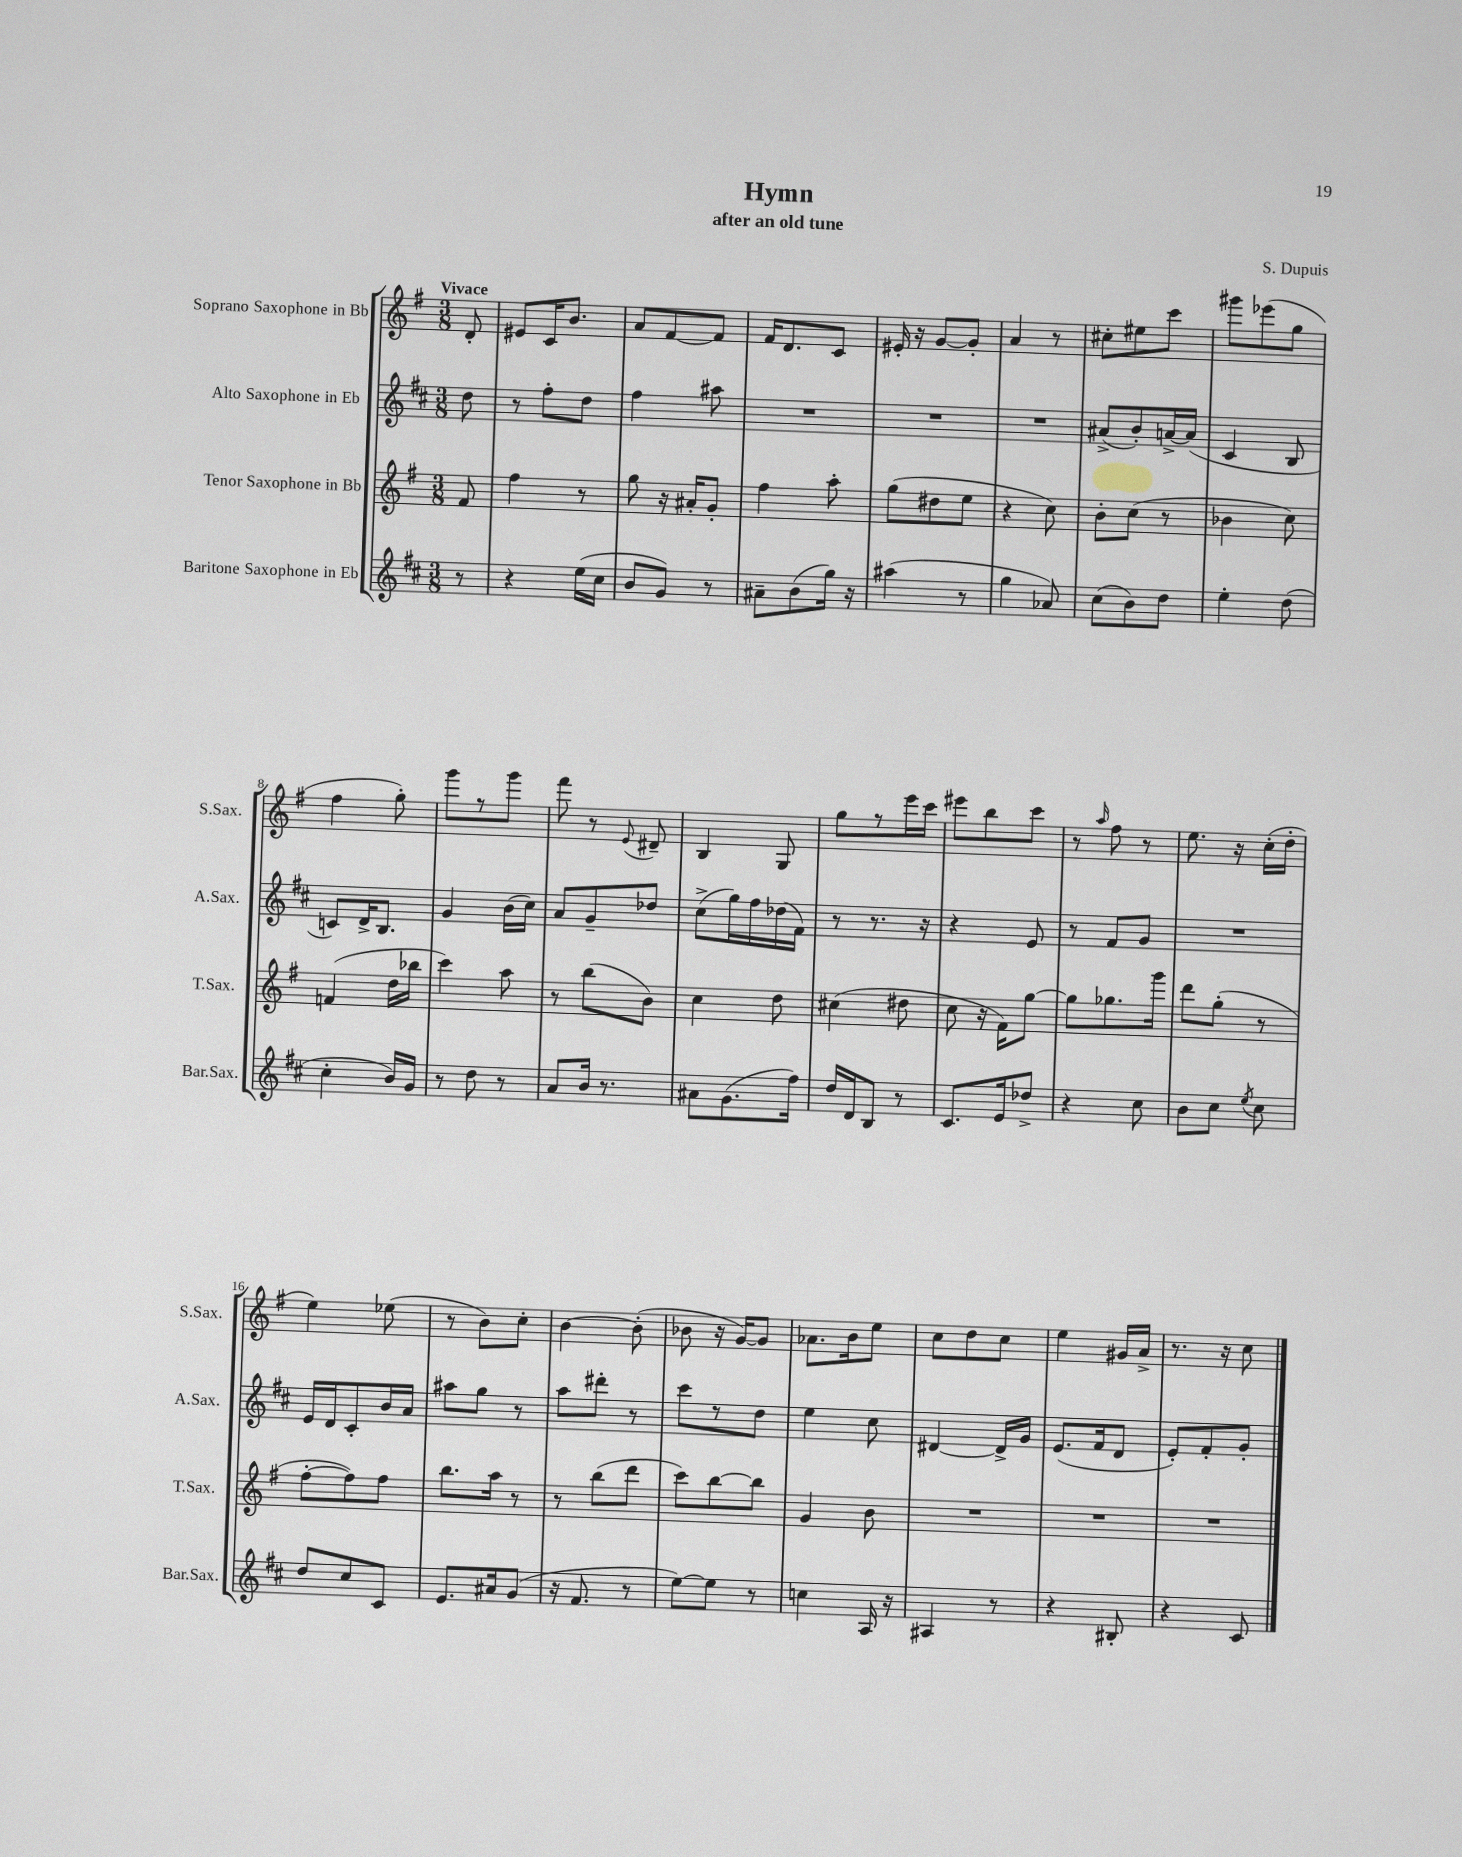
\header { title = "Hymn" composer = "S. Dupuis" subtitle = "after an old tune" }
<<
\new StaffGroup <<
\new Staff = "s0" \with { instrumentName = "Soprano Saxophone in Bb" shortInstrumentName = "S.Sax." } {
    \clef treble \key g \major \numericTimeSignature \time 3/8 \partial 8 \tempo "Vivace"
    \autoBeamOff d'8-. |
    eis'8[ c'16 b'8.] |
    a'8[ fis'8~ fis'8] |
    fis'16[ d'8. c'8] |
    eis'16-. r16 g'8[~ g'8]-. |
    a'4 r8 |
    cis''8[-. eis''8 c'''8] |
    gis'''8[ ees'''8( g''8] |
    fis''4 g''8-.) |
    g'''8[ r8 g'''8] |
    fis'''8 r8 \appoggiatura { e'8 } dis'8-- |
    b4 g8 |
    g''8[ r8 e'''16 c'''16] |
    eis'''8[ b''8 c'''8] |
    r8 \grace { a''16 } fis''8 r8 |
    e''8. r16 c''16[-.( d''16]-. |
    e''4) ees''8( |
    r8 b'8[) c''8]-. |
    b'4~ b'8-.( |
    bes'8 r16 g'16[~) g'8] |
    aes'8.[ b'16 e''8] |
    c''8[ d''8 c''8] |
    e''4 gis'16[ a'16]-> |
    r8. r16 c''8 \bar "|." |
}
\new Staff = "s1" \with { instrumentName = "Alto Saxophone in Eb" shortInstrumentName = "A.Sax." } {
    \clef treble \key d \major \numericTimeSignature \time 3/8 \partial 8
    \autoBeamOff d''8 |
    r8 fis''8[-. d''8] |
    fis''4 ais''8 |
    R4. |
    R4. |
    R4. |
    ais'8[->( b'8-.) a'16~-> a'16]( |
    cis'4 b8 |
    c'8[) d'16-> b8.] |
    g'4 b'16[( cis''16]) |
    a'8[ g'8-- des''8] |
    cis''8[->( g''16) fis''16 des''16( fis'16]) |
    r8 r8. r16 |
    r4 e'8 |
    r8 fis'8[ g'8] |
    R4. |
    e'16[ d'16 cis'8-. b'16 a'16] |
    ais''8[ g''8] r8 |
    a''8[ dis'''8]-. r8 |
    cis'''8[ r8 d''8] |
    e''4 cis''8 |
    dis'4~ dis'16[-> g'16] |
    e'8.[( fis'16 d'8] |
    e'8[-.) fis'8-. g'8]-. \bar "|." |
}
\new Staff = "s2" \with { instrumentName = "Tenor Saxophone in Bb" shortInstrumentName = "T.Sax." } {
    \clef treble \key g \major \numericTimeSignature \time 3/8 \partial 8
    \autoBeamOff fis'8 |
    fis''4 r8 |
    g''8 r16 ais'16[-. g'8]-. |
    fis''4 a''8-. |
    g''8[( dis''8 e''8] |
    r4 c''8) |
    b'8[-. c''8]( r8 |
    bes'4 c''8) |
    f'4( d''16[ bes''16] |
    c'''4) a''8 |
    r8 b''8[( b'8]) |
    c''4 d''8 |
    cis''4( dis''8 |
    c''8 r16 fis'16[) g''8]~ |
    g''8[ ges''8. g'''16] |
    d'''8[ g''8]-.( r8 |
    fis''8[~-. fis''8) fis''8] |
    b''8.[ a''16] r8 |
    r8 b''8[( d'''8] |
    c'''8[) b''8~ b''8] |
    g'4 b'8 |
    R4. |
    R4. |
    R4. \bar "|." |
}
\new Staff = "s3" \with { instrumentName = "Baritone Saxophone in Eb" shortInstrumentName = "Bar.Sax." } {
    \clef treble \key d \major \numericTimeSignature \time 3/8 \partial 8
    \autoBeamOff r8 |
    r4 e''16[( cis''16] |
    b'8[ g'8]) r8 |
    ais'8[-- b'8( g''16]) r16 |
    ais''4( r8 |
    g''4 aes'8) |
    cis''8[( b'8) d''8] |
    e''4-. d''8( |
    cis''4-. b'16[) g'16] |
    r8 d''8 r8 |
    a'8[ b'16] r8. |
    ais'8[ g'8.( fis''16]) |
    d''16[ d'16 b8] r8 |
    cis'8.[ e'16 des''8]-> |
    r4 cis''8 |
    b'8[ cis''8] \acciaccatura { e''8 } cis''8 |
    d''8[ cis''8 cis'8] |
    e'8.[ ais'16 g'8]( |
    r16 fis'8. r8 |
    e''8[~) e''8] r8 |
    c''4 a16 r16 |
    ais4 r8 |
    r4 bis8-. |
    r4 cis'8 \bar "|." |
}
>>
>>
